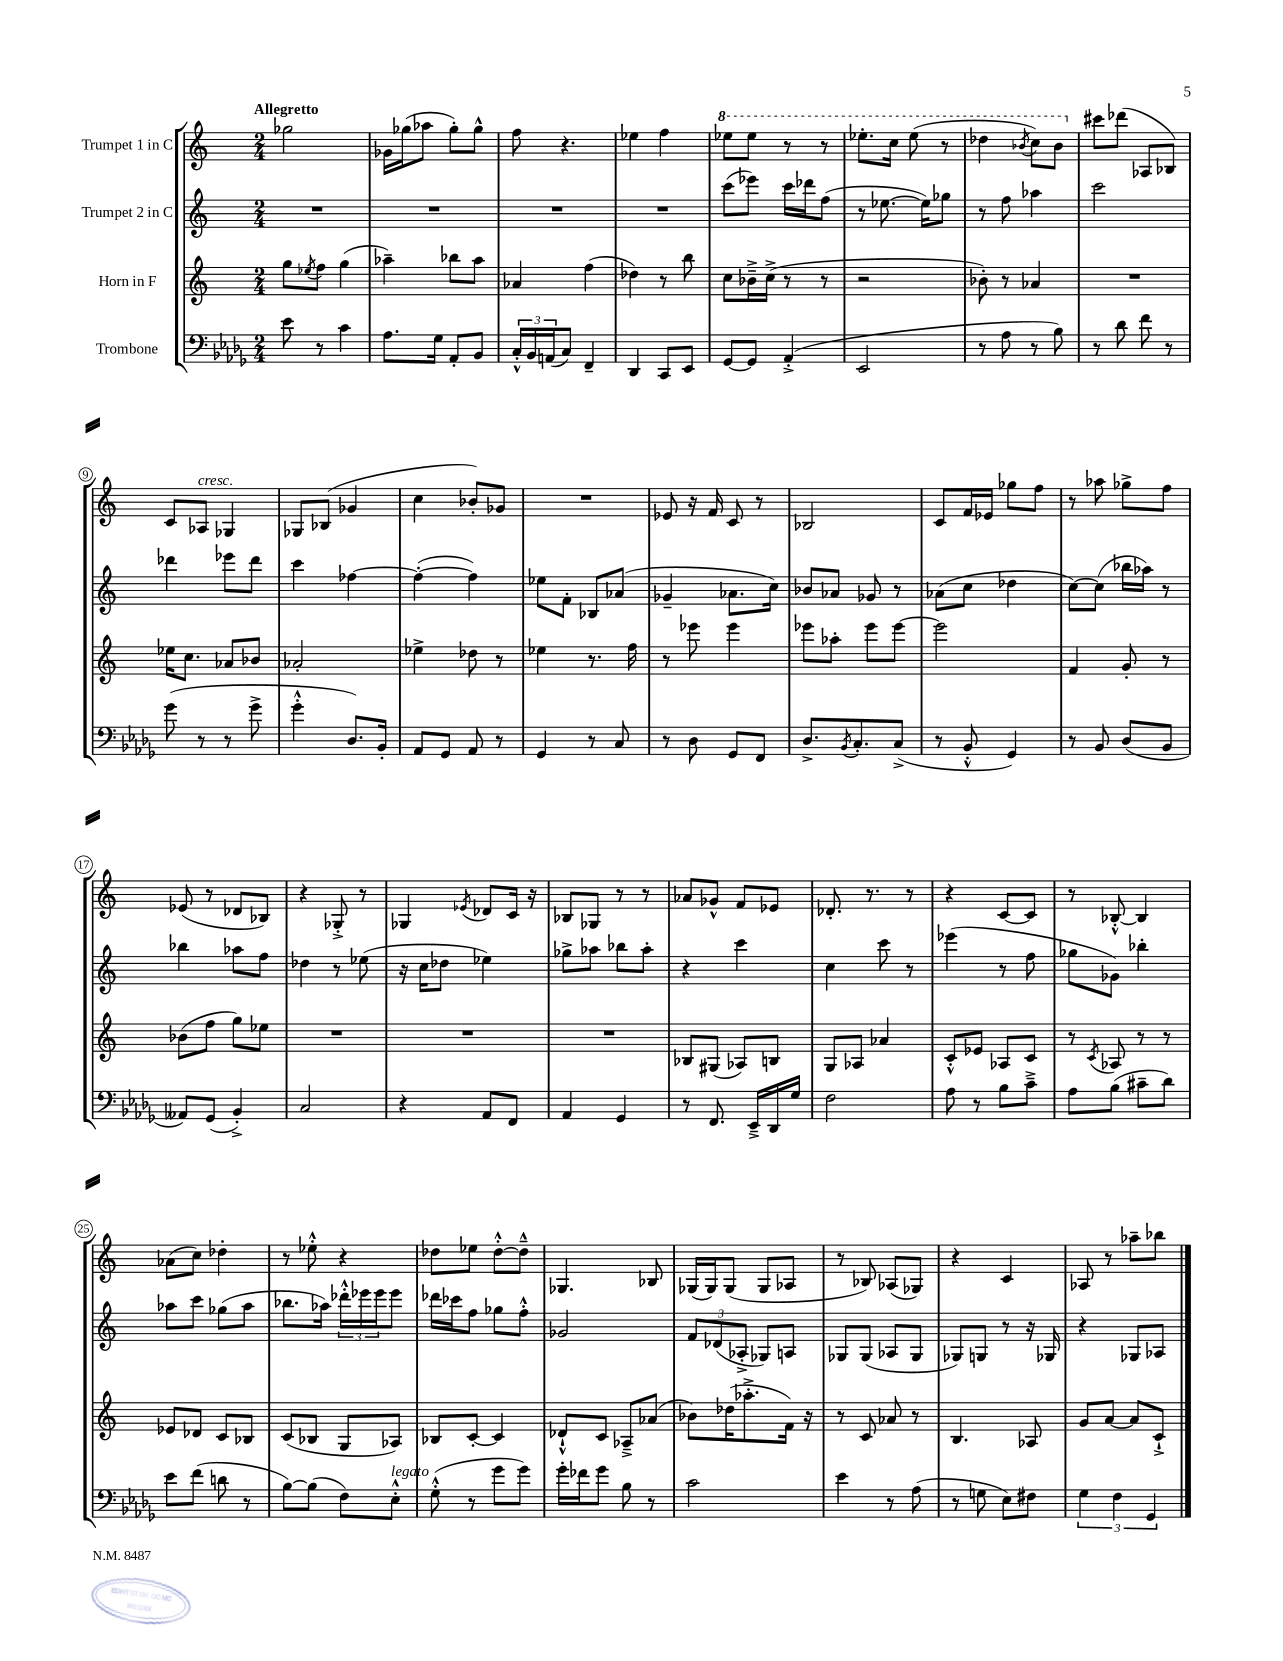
<<
\new StaffGroup <<
\new Staff = "s0" \with { instrumentName = "Trumpet 1 in C" } {
    \clef treble \key c \major \numericTimeSignature \time 2/4 \tempo "Allegretto"
    ges''2 |
    ges'16 ges''16( aes''8 ges''8-.) ges''8-^ |
    f''8 r4. |
    ees''4 f''4 |
    \ottava #1 ees'''8 ees'''8 r8 r8 |
    ees'''8.-. c'''16 ees'''8( r8 |
    des'''4 \acciaccatura { bes''8 } c'''8) bes''8 \ottava #0 |
    cis'''8 des'''8( aes8 bes8) |
    c'8 aes8^\markup { \italic "cresc." } ges4 |
    ges8 bes8( ges'4 |
    c''4 bes'8-.) ges'8 |
    R2 |
    ees'8 r16 f'16 c'8 r8 |
    bes2 |
    c'8 f'16 ees'16 ges''8 f''8 |
    r8 aes''8 ges''8-> f''8 |
    ees'8( r8 des'8 bes8) |
    r4 ges8-.-> r8 |
    ges4 \acciaccatura { ees'8 } des'8 c'16 r16 |
    bes8 ges8 r8 r8 |
    aes'8 ges'8-^ f'8 ees'8 |
    des'8.-. r8. r8 |
    r4 c'8~ c'8 |
    r8 bes8~-.-^ bes4 |
    aes'8( c''8) des''4-. |
    r8 ees''8-.-^ r4 |
    des''8 ees''8 des''8~-.-^ des''8---^ |
    ges4. bes8 |
    ges16( ges16) ges8( ges8 aes8 |
    r8 bes8) aes8( ges8) |
    r4 c'4 |
    aes8 r8 aes''8-- bes''8 \bar "|." |
}
\new Staff = "s1" \with { instrumentName = "Trumpet 2 in C" } {
    \clef treble \key c \major \numericTimeSignature \time 2/4
    R2 |
    R2 |
    R2 |
    R2 |
    c'''8( ees'''8) c'''16 des'''16 f''8( |
    r8 ees''8.~ ees''16) ges''8 |
    r8 f''8 aes''4 |
    c'''2 |
    des'''4 ees'''8 des'''8 |
    c'''4 fes''4~ |
    fes''4~-.( fes''4) |
    ees''8 f'8-. bes8 aes'8( |
    ges'4-- aes'8. c''16) |
    bes'8 aes'8 ges'8 r8 |
    aes'8( c''8 des''4 |
    c''8~) c''8( bes''16 aes''16) r8 |
    bes''4 aes''8 f''8 |
    des''4 r8 ees''8( |
    r16 c''16 des''8 ees''4) |
    ges''8-> aes''8 bes''8 aes''8-. |
    r4 c'''4 |
    c''4 c'''8 r8 |
    ees'''4( r8 f''8 |
    ges''8 ges'8) bes''4-. |
    aes''8 c'''8 ges''8( aes''8 |
    bes''8. aes''16) \tuplet 3/2 { des'''16-.-^ ees'''16 ees'''16 } ees'''8 |
    des'''16 ces'''16 f''8 ges''8 f''8-.-^ |
    ges'2 |
    \tuplet 3/2 { f'8 des'8( aes8-.-> } ges8) a8 |
    ges8 ges8( aes8 ges8 |
    ges8) g8 r8 r16 ges16 |
    r4 ges8 aes8 \bar "|." |
}
\new Staff = "s2" \with { instrumentName = "Horn in F" } {
    \clef treble \key c \major \numericTimeSignature \time 2/4
    g''8 \acciaccatura { ees''8 } f''8 g''4( |
    aes''4--) bes''8 aes''8 |
    aes'4 f''4( |
    des''4) r8 b''8 |
    c''8 bes'16---> c''16->( r8 r8 |
    r2 |
    bes'8-.) r8 aes'4 |
    R2 |
    ees''16 c''8. aes'8 bes'8 |
    aes'2-. |
    ees''4-> des''8 r8 |
    ees''4 r8. f''16 |
    r8 ees'''8 ees'''4 |
    ees'''8 aes''8-. ees'''8 ees'''8~ |
    ees'''2 |
    f'4 g'8-. r8 |
    bes'8( f''8 g''8) ees''8 |
    R2 |
    R2 |
    R2 |
    bes8 gis8( aes8) b8 |
    g8 aes8 aes'4 |
    c'8-.-^ ees'8 aes8 c'8 |
    r8 \acciaccatura { c'8 } aes8 r8 r8 |
    ees'8 des'8 c'8 bes8 |
    c'8( bes8 g8 aes8) |
    bes8 c'8~-. c'4 |
    des'8-!-^ c'8 aes8---> aes'8( |
    bes'8) des''16( aes''8.-.-> f'16) r16 |
    r8 c'8 aes'8 r8 |
    b4. aes8 |
    g'8 a'8~ a'8 c'8-!-> \bar "|." |
}
\new Staff = "s3" \with { instrumentName = "Trombone" } {
    \clef bass \key des \major \numericTimeSignature \time 2/4
    ees'8 r8 c'4 |
    aes8. ges16 aes,8-. bes,8 |
    \tuplet 3/2 { c16-.-^ bes,16 a,16( } c8) f,4-- |
    des,4 c,8 ees,8 |
    ges,8~ ges,8 aes,4-.->( |
    ees,2 |
    r8 aes8 r8 bes8) |
    r8 des'8 f'8 r8 |
    ges'8( r8 r8 ges'8-> |
    ges'4-.-^ des8.) bes,16-. |
    aes,8 ges,8 aes,8 r8 |
    ges,4 r8 c8 |
    r8 des8 ges,8 f,8 |
    des8.-> \acciaccatura { bes,8 } c8.-. c8->( |
    r8 bes,8-.-^ ges,4) |
    r8 bes,8 des8( bes,8 |
    aeses,8) ges,8( bes,4-.->) |
    c2 |
    r4 aes,8 f,8 |
    aes,4 ges,4 |
    r8 f,8. ees,16---> des,16 ges16 |
    f2 |
    aes8 r8 bes8 c'8---> |
    aes8 bes8( cis'8-- des'8) |
    ees'8 f'8( d'8 r8 |
    bes8~) bes8( f8) ees8-.-^^\markup { \italic "legato" } |
    ges8-.-^( r8 ges'8 ges'8) |
    ges'16-. fes'16 ges'8 bes8 r8 |
    c'2 |
    ees'4 r8 aes8( |
    r8 g8 ees8) fis8 |
    \tuplet 3/2 { ges4 f4 ges,4 } \bar "|." |
}
>>
>>
\layout { \context { \Score \override BarNumber.stencil = #(make-stencil-circler 0.1 0.3 ly:text-interface::print) } }
